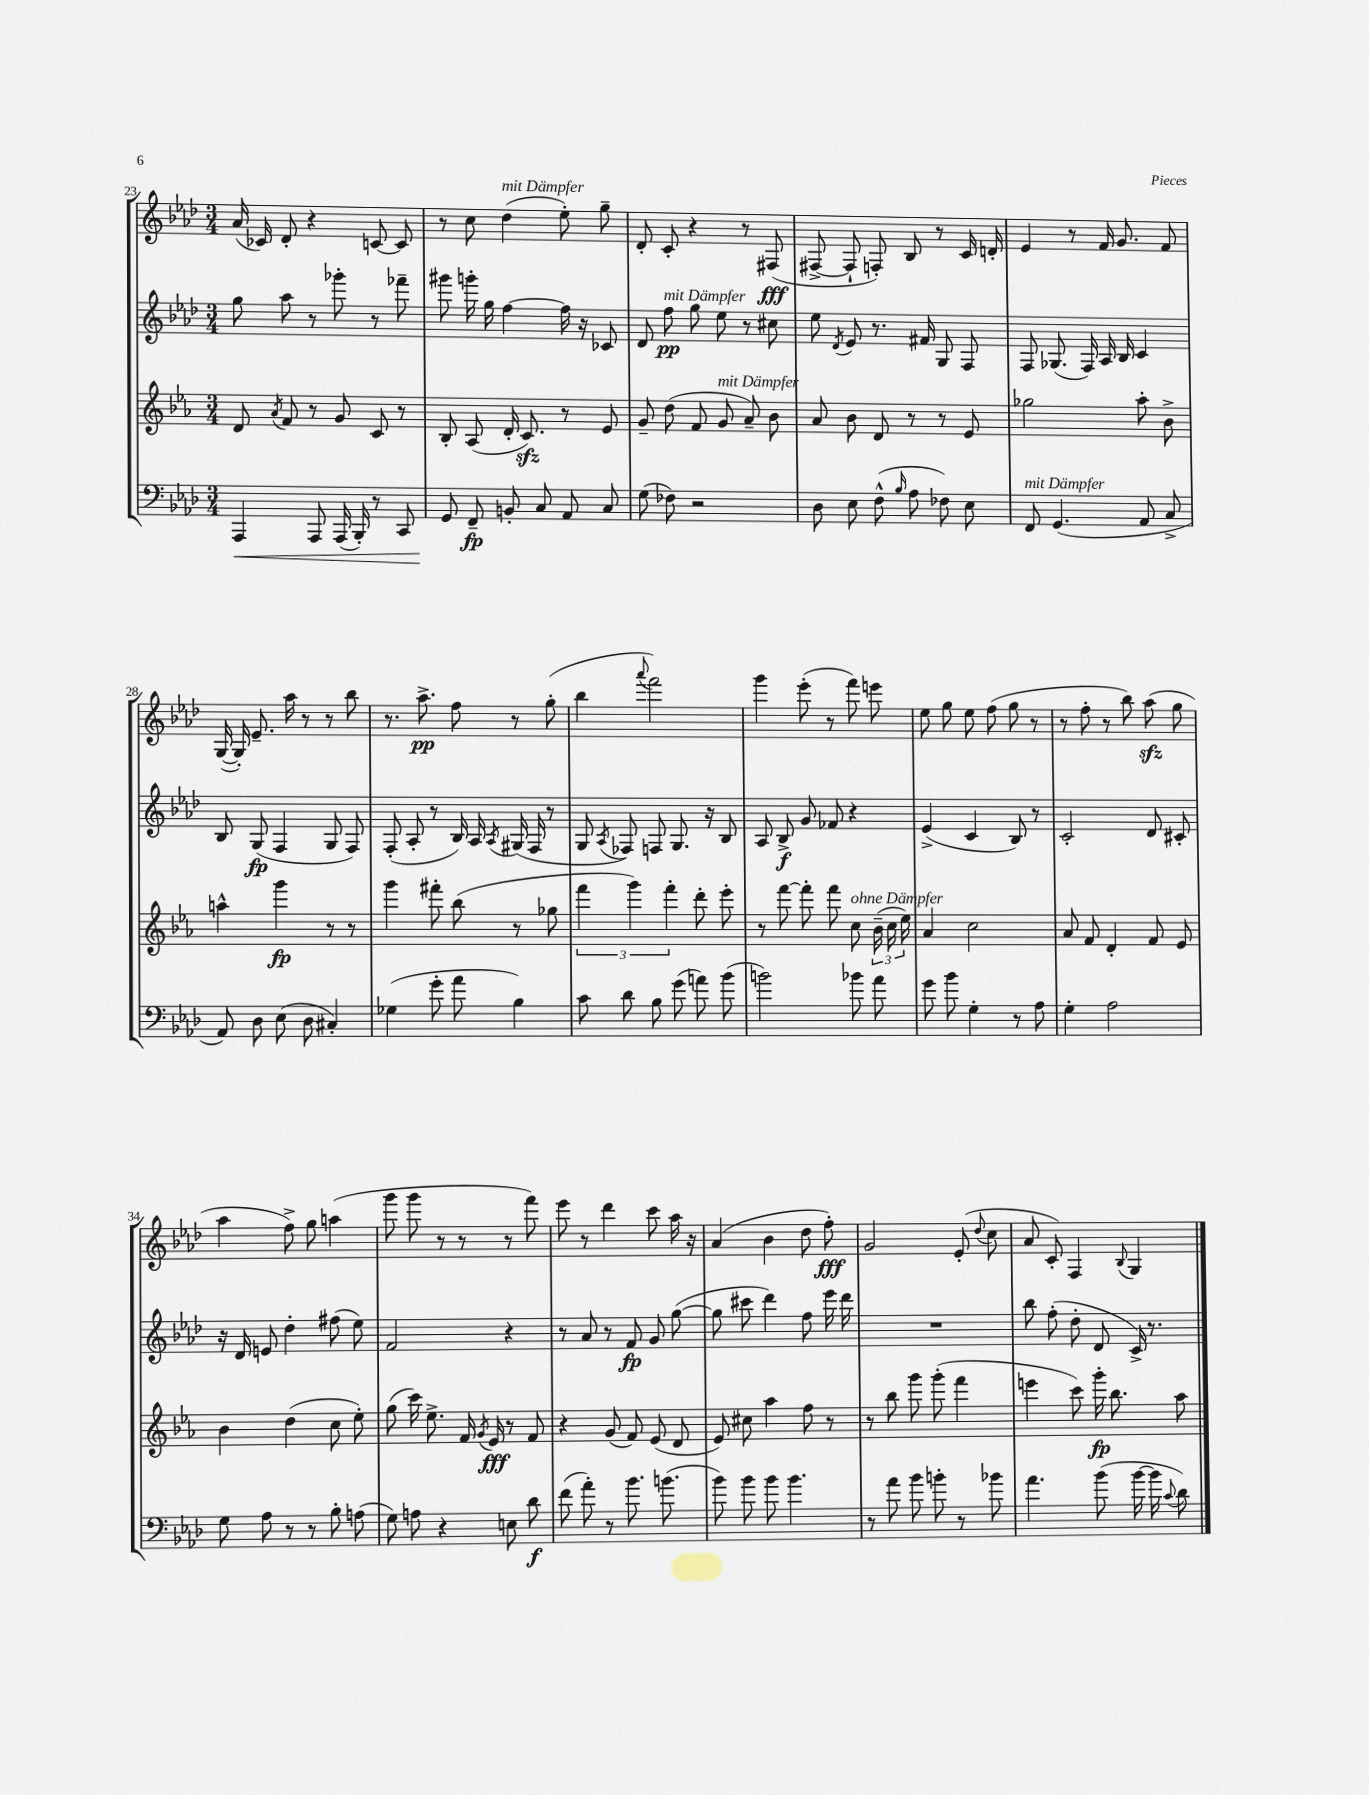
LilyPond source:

<<
\new StaffGroup <<
\new Staff = "s0" {
    \clef treble \key aes \major \numericTimeSignature \time 3/4
    \autoBeamOff aes'16( ces'16) des'8-. r4 c'8~ c'8 |
    r8 c''8 des''4^\markup { \italic "mit Dämpfer" }( ees''8-.) g''8-- |
    des'8-. c'8-. r4 r8 fis8\fff( |
    fis8~-> fis8-! f8-.) bes8 r8 c'16 d'16-. |
    ees'4 r8 f'16 g'8. f'8 |
    g16~( g16-.) ees'8.-- aes''16 r8 r8 bes''8 |
    r8. aes''8.->\pp f''8 r8 g''8-.( |
    bes''4 \appoggiatura { aes'''8 } f'''2) |
    g'''4 ees'''8-.( r8 f'''8) e'''8 |
    ees''8 g''8 ees''8 f''8( g''8 r8 |
    r8 f''8-. r8 bes''8) aes''8\sfz( g''8 |
    aes''4 f''8->) g''8 a''4( |
    g'''8 g'''8 r8 r8 r8 f'''8) |
    ees'''8 r8 des'''4 c'''8 aes''16 r16 |
    aes'4( bes'4 des''8 f''8-.\fff) |
    g'2 ees'8-.( \appoggiatura { des''8 } c''8 |
    aes'8 c'8-.) f4 \appoggiatura { bes8 } g4 \bar "|." |
}
\new Staff = "s1" {
    \clef treble \key aes \major \numericTimeSignature \time 3/4
    \autoBeamOff g''8 aes''8 r8 ges'''8-. r8 fes'''8-- |
    gis'''8 g'''16-. g''16 f''4~ f''16 r16 ces'8 |
    des'8 f''8\pp^\markup { \italic "mit Dämpfer" } g''8 ees''8 r8 cis''8 |
    ees''8 \acciaccatura { des'8 } ees'8 r8. fis'16 g8 f8 |
    f8 ges8.( f16) aes16 bes16 c'4 |
    bes8 g8\fp( f4 g8 f8) |
    f8-.( aes8-. r8 bes16) aes16 \acciaccatura { aes8 } gis16( f16 r8 |
    g8 \acciaccatura { aes8 } fes8) f8 g8. r16 bes8 |
    aes8 bes8->\f g'8 fes'8 r4 |
    ees'4->( c'4 bes8) r8 |
    c'2-. des'8 cis'8-. |
    r16 des'16 e'8 des''4-. fis''8( ees''8) |
    f'2 r4 |
    r8 aes'8 r8 f'8\fp g'8 g''8~( |
    g''8 cis'''8 des'''4) f''8 ees'''16 des'''16 |
    R2. |
    bes''8 f''8-.( des''8-. des'8 c'16->) r8. \bar "|." |
}
\new Staff = "s2" {
    \clef treble \key ees \major \numericTimeSignature \time 3/4
    \autoBeamOff d'8 \acciaccatura { aes'8 } f'8 r8 g'8 c'8 r8 |
    bes8-. aes8( d'16-. c'8.\sfz) r8 ees'8 |
    g'8-- d''8( f'8 g'8^\markup { \italic "mit Dämpfer" } aes'8--) bes'8 |
    aes'8 bes'8 d'8 r8 r8 ees'8 |
    ges''2 aes''8-. bes'8-> |
    a''4-^ g'''4\fp r8 r8 |
    g'''4 fis'''8-. bes''8( r8 ges''8 |
    \tuplet 3/2 { f'''4 g'''4) f'''4-. } d'''8-. ees'''8-. |
    r8 f'''8~ f'''8-. f'''8 c''8^\markup { \italic "ohne Dämpfer" } \tuplet 3/2 { bes'16--( c''16 ees''16) } |
    aes'4 c''2 |
    aes'8 f'8 d'4-. f'8 ees'8 |
    bes'4 d''4( c''8 ees''8-.) |
    g''8( c'''16) ees''8.-> f'16 \acciaccatura { g'8 } ees'16\fff r8 f'8 |
    r4 g'8( f'8) ees'8( d'8 |
    ees'8) cis''8 aes''4 f''8 r8 |
    r8 bes''8 g'''8 g'''8-.( f'''4 |
    e'''4 c'''8) g'''16-.\fp bes''8. aes''8 \bar "|." |
}
\new Staff = "s3" {
    \clef bass \key aes \major \numericTimeSignature \time 3/4
    \autoBeamOff aes,,4\< aes,,8 aes,,16( bes,,16-.) r8 c,8 |
    g,8\! f,8--\fp b,8-. c8 aes,8 c8 |
    g8( fes8) r2 |
    des8 ees8 f8-^( \grace { bes16 } aes8 fes8) ees8 |
    f,8^\markup { \italic "mit Dämpfer" } g,4.( aes,8 c8-> |
    aes,8) des8 ees8( des8 cis4-.) |
    ges4( g'8-. aes'8 bes4) |
    c'8 des'8 bes8 g'8( a'8) bes'8( |
    b'2) bes'8 aes'8 |
    g'8 bes'8 g4-. r8 aes8 |
    g4-. aes2 |
    g8 aes8 r8 r8 bes8-. a8( |
    g8) a8 r4 e8 des'8\f |
    f'8( aes'8-.) r8 bes'8. b'8.( |
    bes'8) bes'8 bes'8 bes'4. |
    r8 aes'8 bes'8 b'8-. r8 bes'8 |
    aes'4. bes'8( bes'16~ bes'16 \appoggiatura { c'8 } des'8) \bar "|." |
}
>>
>>
\layout { \context { \Score currentBarNumber = #23 } }
